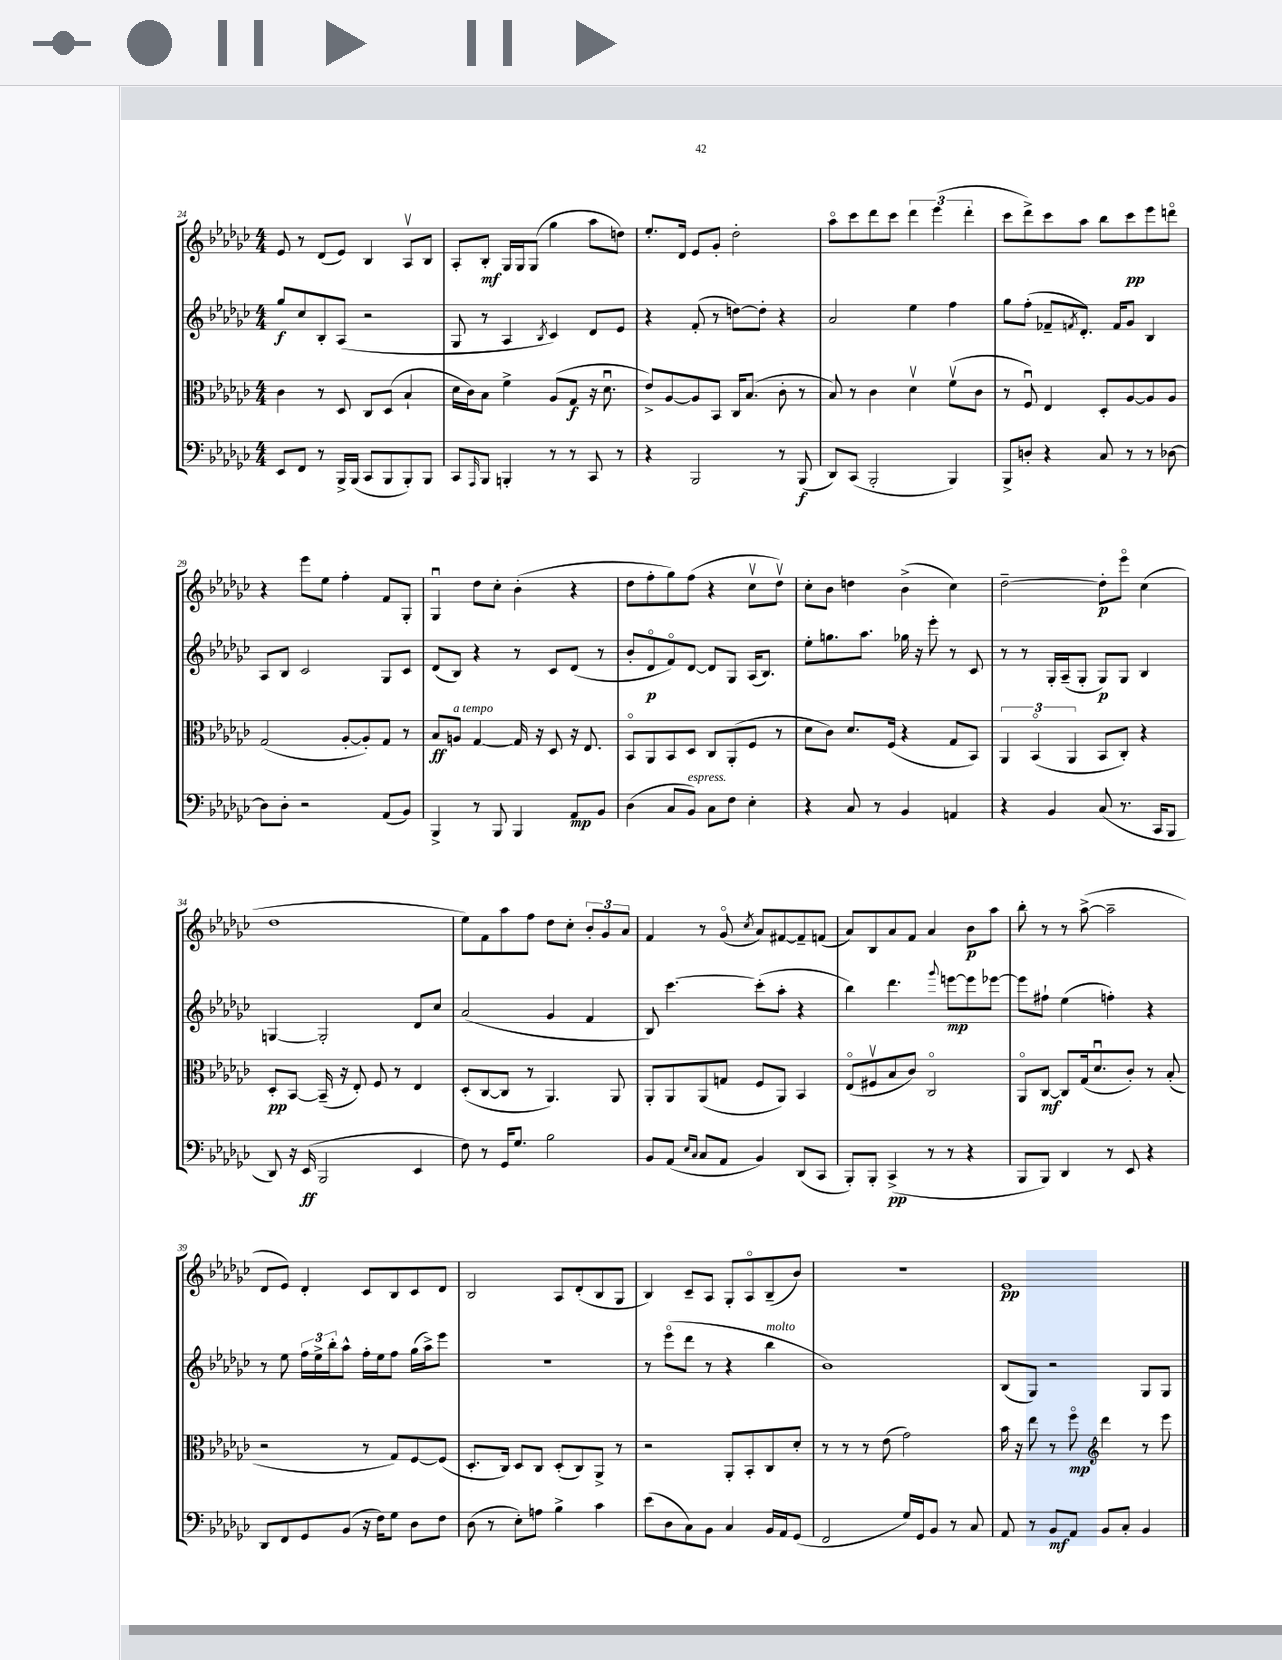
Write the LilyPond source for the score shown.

<<
\new StaffGroup <<
\new Staff = "s0" {
    \clef treble \key ges \major \numericTimeSignature \time 4/4
    ees'8 r8 des'8( ees'8) bes4 aes8\upbow bes8 |
    aes8-. bes8-.\mf ges16 ges16 ges8( ges''4 aes''8 d''8) |
    ees''8.-. des'16 ees'8 ges'8-. des''2-. |
    aes''8\flageolet ces'''8 des'''8 ces'''8 \tuplet 3/2 { des'''4 ees'''4( des'''4-. } |
    ces'''8 des'''8->) ces'''8 aes''8 bes''8 ces'''8\pp ees'''8 d'''8\flageolet |
    r4 ees'''8 ees''8 f''4-. f'8 ges8-. |
    ges4\downbow des''8 ces''8-. bes'4-.( r4 |
    des''8 f''8-. ges''8) f''8( r4 ces''8\upbow des''8\upbow) |
    ces''8-. bes'8 d''4 bes'4->( ces''4) |
    des''2~-- des''8-.\p ees'''8\flageolet ces''4( |
    des''1 |
    ees''8) f'8 aes''8 f''8 des''8 ces''8-. \tuplet 3/2 { bes'8-. ges'8 aes'8 } |
    f'4 r8 ges'8\flageolet( \acciaccatura { ces''8 } aes'8) fis'8~ fis'8-- f'8( |
    aes'8) bes8 aes'8 f'8 aes'4 bes'8\p aes''8 |
    bes''8-. r8 r8 aes''8~->( aes''2-- |
    des'8 ees'8) des'4-. ces'8 bes8 ces'8 des'8 |
    bes2 aes8 des'8-.( bes8 ges8 |
    bes4) ces'8-- aes8 ges8-. aes8\flageolet bes8--( bes'8) |
    R1 |
    ees'1\pp \bar "|." |
}
\new Staff = "s1" {
    \clef treble \key ges \major \numericTimeSignature \time 4/4
    ges''8\f ces''8 bes8-. aes8( r2 |
    ges8 r8 aes4 \acciaccatura { bes8 } ces'4) des'8 ees'8 |
    r4 f'8-.( r8 d''8~) d''8-. r4 |
    aes'2 ees''4 f''4 |
    ges''8 f''8-.( fes'8-- \acciaccatura { f'8 } des'8.-.) f'16 ges'8 bes4 |
    aes8 bes8 ces'2 ges8 ces'8 |
    des'8( bes8) r4 r8 ces'8 des'8( r8 |
    bes'8-. des'8\flageolet\p f'8\flageolet) des'8~ des'8 ges8 aes16( bes8.) |
    ees''8-. g''8. aes''8. ges''16 r16 ees'''8-. r8 ces'8 |
    r8 r8 ges16-. aes16--( ges8-. ges8\p) ges8 bes4 |
    g4~ g2-. des'8 ces''8 |
    aes'2( ges'4 f'4 |
    bes8) ces'''4.~ ces'''8-.( aes''8-. r4 |
    bes''4) des'''4. \appoggiatura { ges'''8 } e'''8~\mp e'''8 ees'''8~ |
    ees'''8 fis''8-! ees''4( f''4-.) r4 |
    r8 ees''8 \tuplet 3/2 { f''16 ees''16-> bes''16-. } aes''8-^ f''16-. ees''16 f''8 ges''16( aes''16->) ees'''8 |
    R1 |
    r8 ees'''8\flageolet( des'''8 r8 r4 bes''4^\markup { \italic "molto" } |
    bes'1) |
    bes8( ges8) r2 ges8 ges8 \bar "|." |
}
\new Staff = "s2" {
    \clef alto \key ges \major \numericTimeSignature \time 4/4
    ces'4 r8 des8 ces8 des8( bes4-! |
    des'16 ces'16) bes8 f'4-> aes8( ges8\f r16 des'8.\downbow |
    ees'8->) aes8~ aes8 bes,8 ces16 bes8.( ces'8-. r8 |
    bes8) r8 ces'4 des'4\upbow f'8\upbow( ces'8 |
    r8 f8\downbow) ees4 des8-. aes8~ aes8 aes8 |
    ges2( aes8~-. aes8-.) ges8 r8 |
    bes8\ff a8^\markup { \italic "a tempo" } ges4~ ges16 r16 des8 r16 ees8. |
    bes,8\flageolet aes,8 bes,8 des8 ces8 aes,8-.( f8 r8 |
    des'8 ces'8) des'8. f16( r4 ges8 bes,8) |
    \tuplet 3/2 { aes,4 bes,4\flageolet( aes,4 } bes,8 ces8-.) r4 |
    des8-.\pp bes,8~ bes,16--( r16 ees8-.) f8 r8 ees4 |
    des8-.( ces8~ ces8 r8 aes,4.) aes,8 |
    aes,8-. aes,8 aes,8( g8 f8 aes,8) bes,4 |
    ees8\flageolet( fis8\upbow bes8 ces'8) ces2\flageolet |
    aes,8\flageolet ces8~\mf ces8 ges16( des'8.\downbow ces'8-.) r8 bes8-.( |
    r2 r8 ges8) f8~ f8( |
    des8.-. ces16) des8 ces8 des8-.( ces8) aes,8-> r8 |
    r2 aes,8-. bes,8-. ces8 des'8-. |
    r8 r8 r8 ees'8( ges'2) |
    bes'16 r16 ees''8 r8 f''8\flageolet\mp \clef treble des'''4 r8 ees'''8 \bar "|." |
}
\new Staff = "s3" {
    \clef bass \key ges \major \numericTimeSignature \time 4/4
    ees,8 f,8 r8 bes,,16-> bes,,16( ces,8 bes,,8 bes,,8-.) bes,,8 |
    ces,8 \grace { aes,,16 } bes,,8 b,,4-. r8 r8 ces,8 r8 |
    r4 bes,,2 r8 bes,,8\f( |
    des,8) ces,8( bes,,2-. bes,,4) |
    bes,,8-> d8-. r4 ces8 r8 r8 des8~ |
    des8 des8-. r2 aes,8( bes,8) |
    bes,,4-> r8 bes,,8 bes,,4 aes,8\mp bes,8 |
    des4( ces8 bes,8^\markup { \italic "espress." }) ces8 f8 ees4-. |
    r4 ces8 r8 bes,4 a,4 |
    r4 bes,4 ces8( r8. ces,16 bes,,8 |
    des,8) r16 ees,16\ff( bes,,2 ees,4 |
    f8) r8 ges,16 ges8. bes2 |
    bes,8 aes,8( \grace { ees16 ces16 } ces8 aes,8 bes,4) des,8( ces,8 |
    bes,,8-.) bes,,8-. ces,4->\pp( r8 r8 r4 |
    bes,,8 bes,,8) des,4 r8 ees,8 r4 |
    des,8 f,8 ges,8 bes,8( r16 f16) ges8 des8 f8 |
    des8( r8 ees8-.) a8 bes4-> ces'4 |
    ees'8( des8 ces8) bes,8 ces4 bes,16 aes,16 ges,8( |
    f,2 ges16) ges,16 bes,8 r8 ces8 |
    aes,8 r8 bes,8\mf aes,8 bes,8 ces8-. bes,4 \bar "|." |
}
>>
>>
\layout { \context { \Score currentBarNumber = #24 } }
